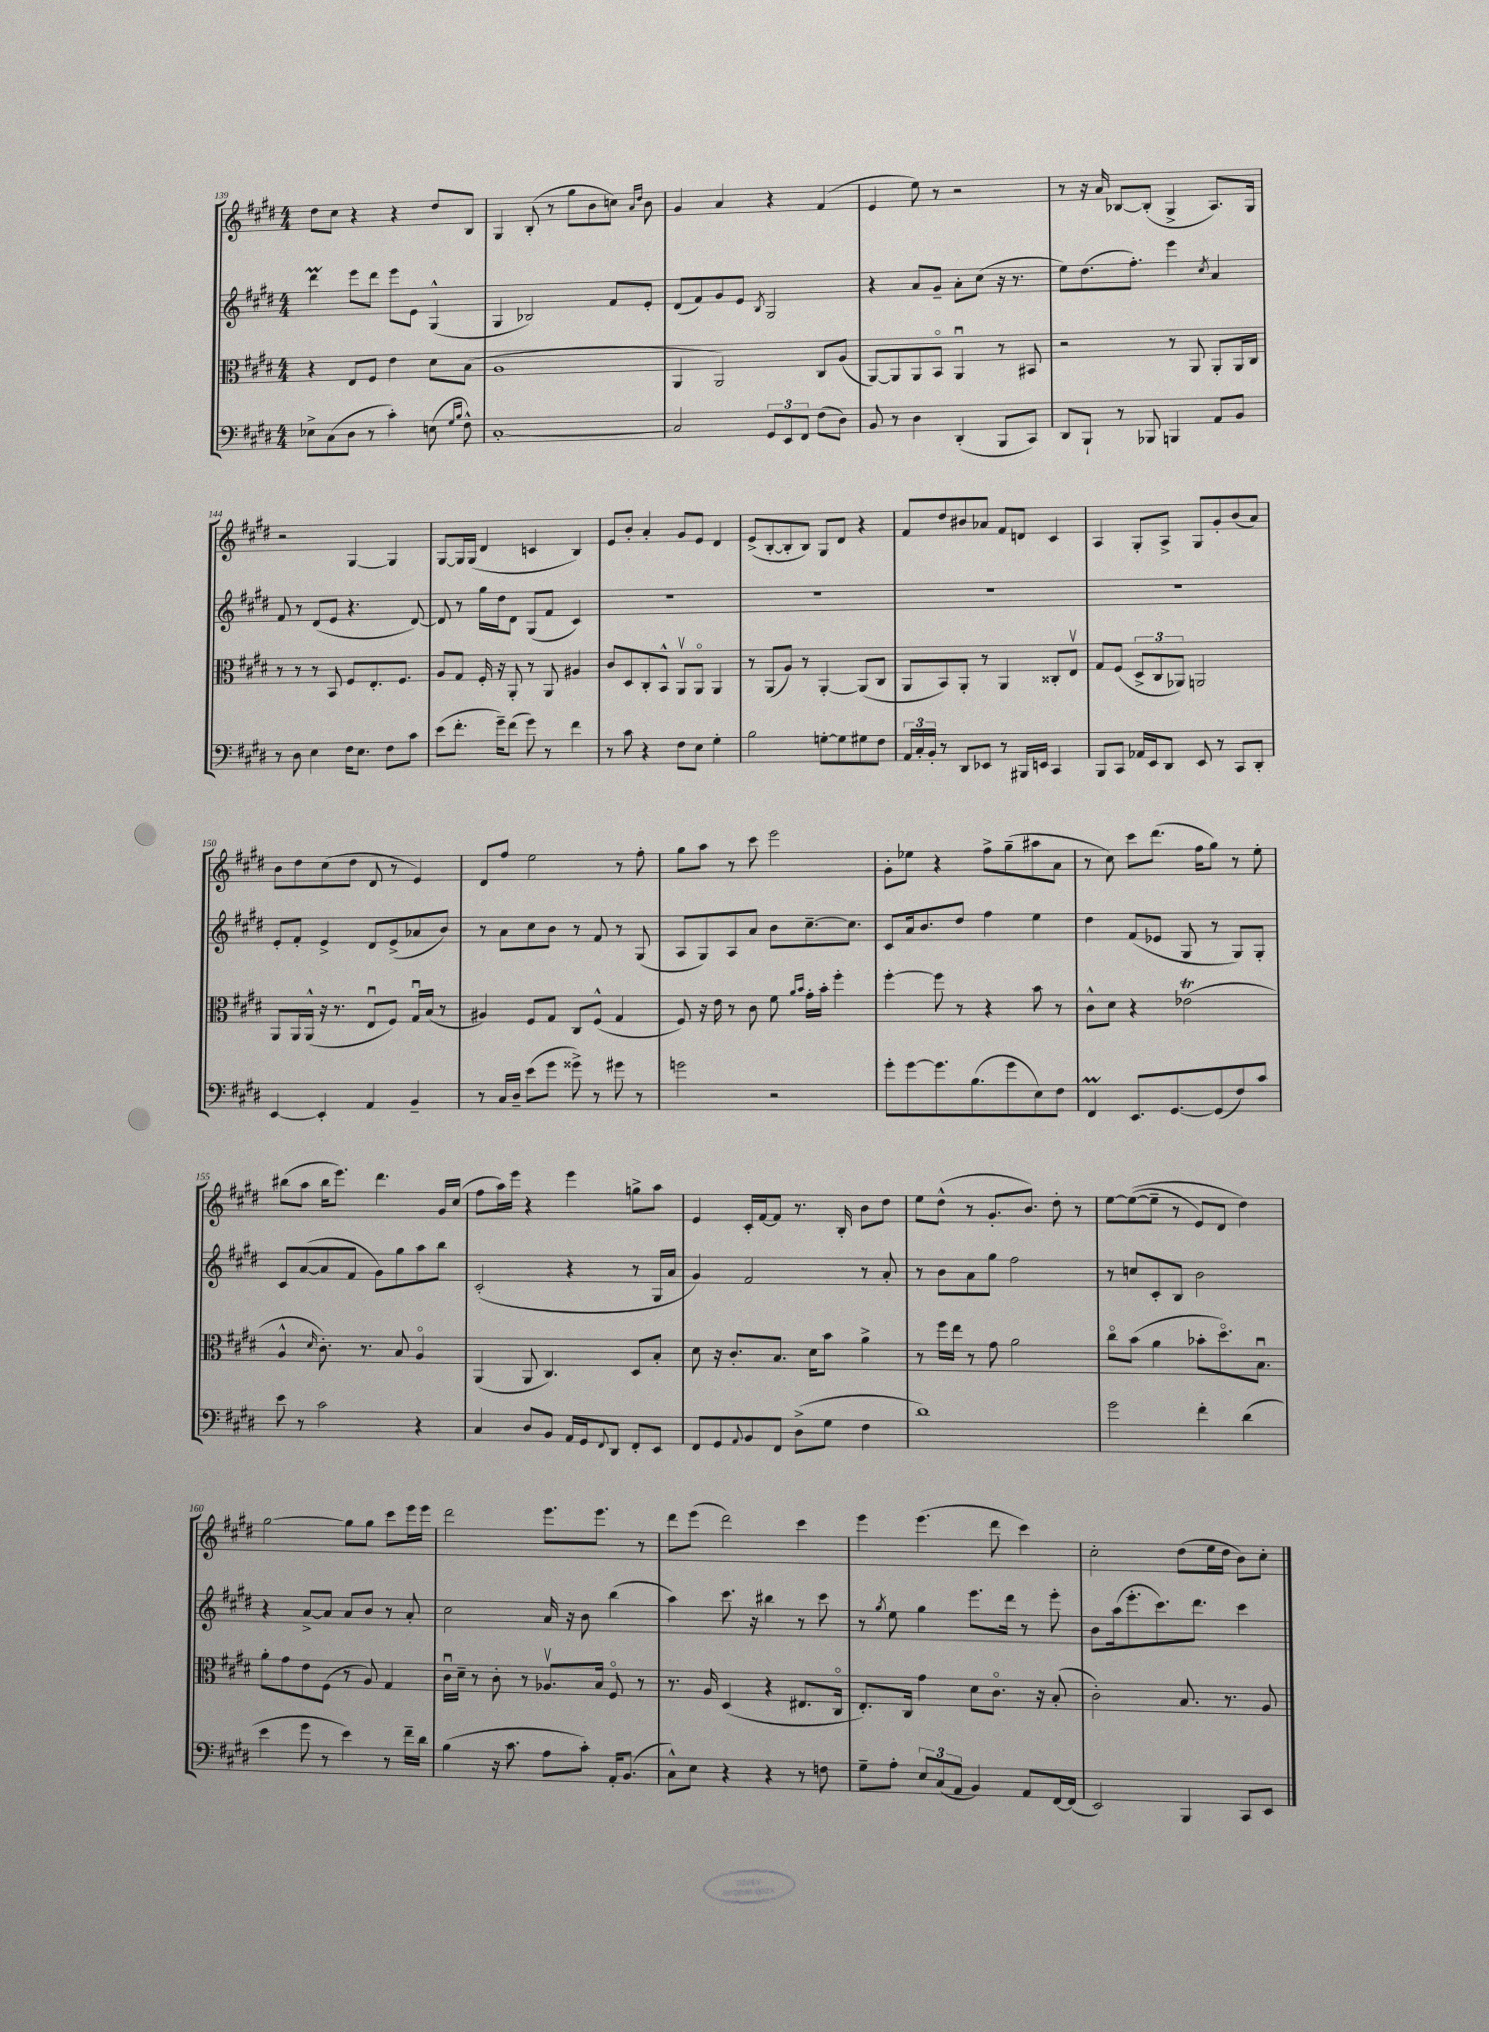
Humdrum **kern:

**kern	**kern	**kern	**kern
*staff4	*staff3	*staff2	*staff1
*clefF4	*clefC3	*clefG2	*clefG2
*k[f#c#g#d#]	*k[f#c#g#d#]	*k[f#c#g#d#]	*k[f#c#g#d#]
*M4/4	*M4/4	*M4/4	*M4/4
8E-^	4r	4ddd#	8dd#
(8C#	.	.	8cc#
8D#	8E	8eee	4r
8r	8F#	8ddd#	.
4c#')	4e	8eee	4r
.	.	8e	.
(8E	8d#	(4G#^^	8dd#
16qqG#	.	.	.
16qqB	.	.	.
8F#^^)	(8B	.	8B
=	=	=	=
[1C#'	1A	4G#	4G#
.	.	2B-)	(8B'
.	.	.	8r
.	.	.	8gg#
.	.	.	8b
.	.	8f#	8cc)
.	.	.	16qqa
.	.	.	16qqdd#
.	.	8e'	8b
=	=	=	=
2C#]	4AA	(8d#	4g#
.	.	8f#)	.
.	2AA)	8g#	4a
.	.	8e	.
.	.	8qB	.
12GG#	.	2G#	4r
12EE	.	.	.
12FF#	.	.	.
(8F#	8C#	.	(4f#
8D#)	(8A	.	.
=	=	=	=
8BB	[8AA)	4r	4e
8r	8AA]	.	.
4D#	8AA	8a	8ee)
.	8BBo	8g#~	8r
(4DD#'	4AAu	8a'	2r
.	.	(8cc#	.
8BBB	8r	16r	.
.	.	8.r	.
8CC#)	8BB#	.	.
=	=	=	=
8DD#	2r	8ee)	8r
8BBB`	.	(8.dd#	16r
.	.	.	16a
8r	.	.	[8B-
.	.	8.ff#')	.
8BBB-	.	.	(8B-']
4BBB	8r	4eee	4G#^
.	8AA	.	.
.	.	8qcc#	.
8AA	8AA'	4a	8.A)
8BB	16AA	.	.
.	16C#	.	16G#
=	=	=	=
8r	8r	8f#	2r
8D#	8r	8r	.
4E	8r	(8d#	.
.	8BB	8e	.
16F#	8F#	4.r	[4G#
8.E	.	.	.
.	8.E'	.	.
8F#	.	.	4G#]
.	8.F#	.	.
8c#	.	[8d#)	.
=	=	=	=
(8e	8A	8d#]	[8G#
8.f#'	8G#	8r	16G#]
.	.	.	(16G#
.	16F#'	16gg#	4d#
16g#~)	16r	16dd#	.
(8f#	8AA'	8d#	.
8g#)	8r	(8G#	4c
8r	8AA	8f#	.
4f#	4A#	4c#)	4B)
=	=	=	=
8r	8c#	1r	8e
8c#	8D#	.	8b'
4r	8C#'	.	4a'
.	8BB^^	.	.
8F#	8AAv	.	8g#
8E	8AAo	.	8e
4G#'	4AA	.	4d#
=	=	=	=
2B	8r	1r	(8e^
.	(8AA	.	[8B'
.	8A)	.	8B']
.	8r	.	8B)
[8G'	[4AA'	.	8G#
8G]	.	.	8d#
8G#	(8AA]	.	4r
8F#	8C#	.	.
=	=	=	=
24AA	8AA	1r	8f#
24C#'	.	.	.
24BB'	.	.	.
8r	8BB)	.	8dd#
8DD#	8AA'	.	8b#
8EE-	8r	.	8a-
8r	4AA	.	8f#
16BBB#	.	.	8d
16EE	.	.	.
4CC#	8C##'	.	4c#
.	8Ev	.	.
=	=	=	=
8BBB	8G#	1r	4A
8CC#	(8F#	.	.
16AA-	12D#^	.	8G#'
16EE	.	.	.
.	12C#	.	.
8DD#	.	.	8A^
.	12AA-)	.	.
8EE	2AA	.	8G#
8r	.	.	8g#'
8CC#	.	.	(8b
8DD#'	.	.	8a)
=	=	=	=
[4EE	8AA	8e'	8b
.	16AA	8f#'	8dd#
.	(16AA^^	.	.
4EE']	16r	4e^	(8cc#
.	8.r	.	.
.	.	.	8dd#
4AA	8Eu	8d#	8d#
.	8F#)	(8e^	8r
4BB~	16G#u	8a-	4e)
.	(16B	.	.
.	8r	8b)	.
=	=	=	=
8r	4A#)	8r	8d#
16C#	.	8a	8ff#
16D#~	.	.	.
(8e	8F#	8cc#	2ee
8g#	8G#	8b	.
8g##^)	8C#	8r	.
8r	(8F#^^	8f#	.
8g#	4G#	8r	8r
8r	.	(8G#	8ff#'
=	=	=	=
2g	8F#)	8A	8gg#
.	16r	8G#)	8aa
.	16e	.	.
.	8r	8A	8r
.	8c#	8a	8ccc#
2r	8f#	8b	2eee
.	16qqa	.	.
.	16qqb	.	.
.	16g#'	[8.cc#~	.
.	16b'	.	.
.	4ff#'	.	.
.	.	8.cc#]	.
=	=	=	=
8g#'	[4ff#'	8c#	8g#'
[8g#	.	16a	8ee-
.	.	8.b	.
8.g#]	8ff#]	.	4r
.	8r	8dd#	.
(8.B	.	.	.
.	4r	4ff#	8ff#^
8g#	.	.	(8gg#~
8E)	8b	4ee	8aa#
8F#	8r	.	8a
=	=	=	=
4FF#	8c#^^	4dd#	8r
.	8d#	.	8cc#)
8.EE	4r	(8f#	8ccc#
.	.	8e-	(8.ddd#
[8.GG#	.	.	.
.	(2e-	8G#	.
.	.	.	16ff#
(8GG#]	.	8r	8gg#)
8F#)	.	8G#)	8r
8c#	.	8G#'	8ee'
=	=	=	=
8e	4A^^	8c#	(8bb#
8r	.	([8a	8aa
.	16qqd#	.	.
2c#	8.c#')	8a]	16bb#
.	.	.	8.eee)
.	.	8f#	.
.	8.r	.	.
.	.	8g#)	4.ddd#
.	8B	8gg#	.
4r	4Ao	8aa	.
.	.	8bb	16g#
.	.	.	(16cc#
=	=	=	=
4C#	(4AA	(2c#'	8ff#
.	.	.	16aa)
.	.	.	16eee
8D#	8AA	.	4r
8BB	4.C#)	.	.
16AA	.	4r	4eee
16GG#	.	.	.
8qqFF#	.	.	.
8DD#	.	.	.
8FF#'	8D#	8r	8gg^
8EE	8B'	16G#	8aa
.	.	16a	.
=	=	=	=
8FF#	8d#	4g#)	4e
8GG#	16r	.	.
.	8.c#'	.	.
8qqAA	.	.	.
8BB	.	2f#	16c#'
.	.	.	[16f#
8FF#	8.B	.	8f#]
(8D#^	.	.	8.r
.	16d#	.	.
8G#	8b	.	.
.	.	.	16B'
4F#	4a^	8r	8b
.	.	8a'	8dd#
=	=	=	=
1d#)	8r	8r	8ee
.	16ff#	8b	(8dd#^^
.	16ee	.	.
.	8r	8a	8r
.	8g#	8gg#	8.g#'
.	2a	2ff#	.
.	.	.	8.b)
.	.	.	8dd#'
.	.	.	8r
=	=	=	=
2g#	8cc#o	8r	[8ee
.	(8b	8cc	&((8ee_
.	4a	8c#'	8ee~]
.	.	8B	8r
4f#'	8b-'	2b	8e)
.	8.dd#o)	.	8d#
(4d#	.	.	4dd#&)
.	8.Bu	.	.
=	=	=	=
4e	8a'	4r	[2gg#
.	8g#	.	.
8g#	8e	[8a^	.
8r	(8F#	8a]	.
4e)	8r	8a	8gg#]
.	8A)	8b	8gg#
8r	4G#	8r	8ccc#
16f#~	.	8a'	16eee
16d#	.	.	16eee
=	=	=	=
(4B	16c#u	2cc#	2ddd#
.	16d#~	.	.
.	8r	.	.
16r	8c#'	.	.
8.c#	.	.	.
.	8r	.	.
8A	8.A-v	16a	8.eee
.	.	16r	.
8c#')	.	8b	.
.	16B	.	8.eee
16AA'	8F#o	(4bb	.
(8.BB	.	.	.
.	8r	.	8r
=	=	=	=
8C#^^)	8.r	4aa)	8ddd#
8E	.	.	(8eee
.	16A	.	.
4r	(4D#	8.ccc#	2ddd#)
.	.	16r	.
4r	4r	4bb#	.
8r	8.E#	8r	4ccc#
8F	.	8ccc#	.
.	16C#o	.	.
=	=	=	=
8G#~	8.E')	8r	4eee
.	.	8qgg#	.
8A'	.	8ee	.
.	16C#	.	.
12E	4g#	4gg#	(4.eee
(12C#	.	.	.
12AA	.	.	.
4BB)	8d#	8.eee	.
.	8.c#o	.	8ddd#
.	.	16ddd#	.
8AA	.	8r	4ccc#)
.	16r	.	.
[16FF#	(8B'	8eee'	.
(16FF#]	.	.	.
=	=	=	=
2EE)	2c#')	8b	2cc#'
.	.	(16aa	.
.	.	8.eee'	.
.	.	8.ccc#)	.
4BBB	8.B	.	(8dd#
.	.	8.ddd#	.
.	.	.	16ee
.	8.r	.	16dd#
8CC#	.	4ccc#	8b)
8EE	8A	.	8cc#'
==	==	==	==
*-	*-	*-	*-
